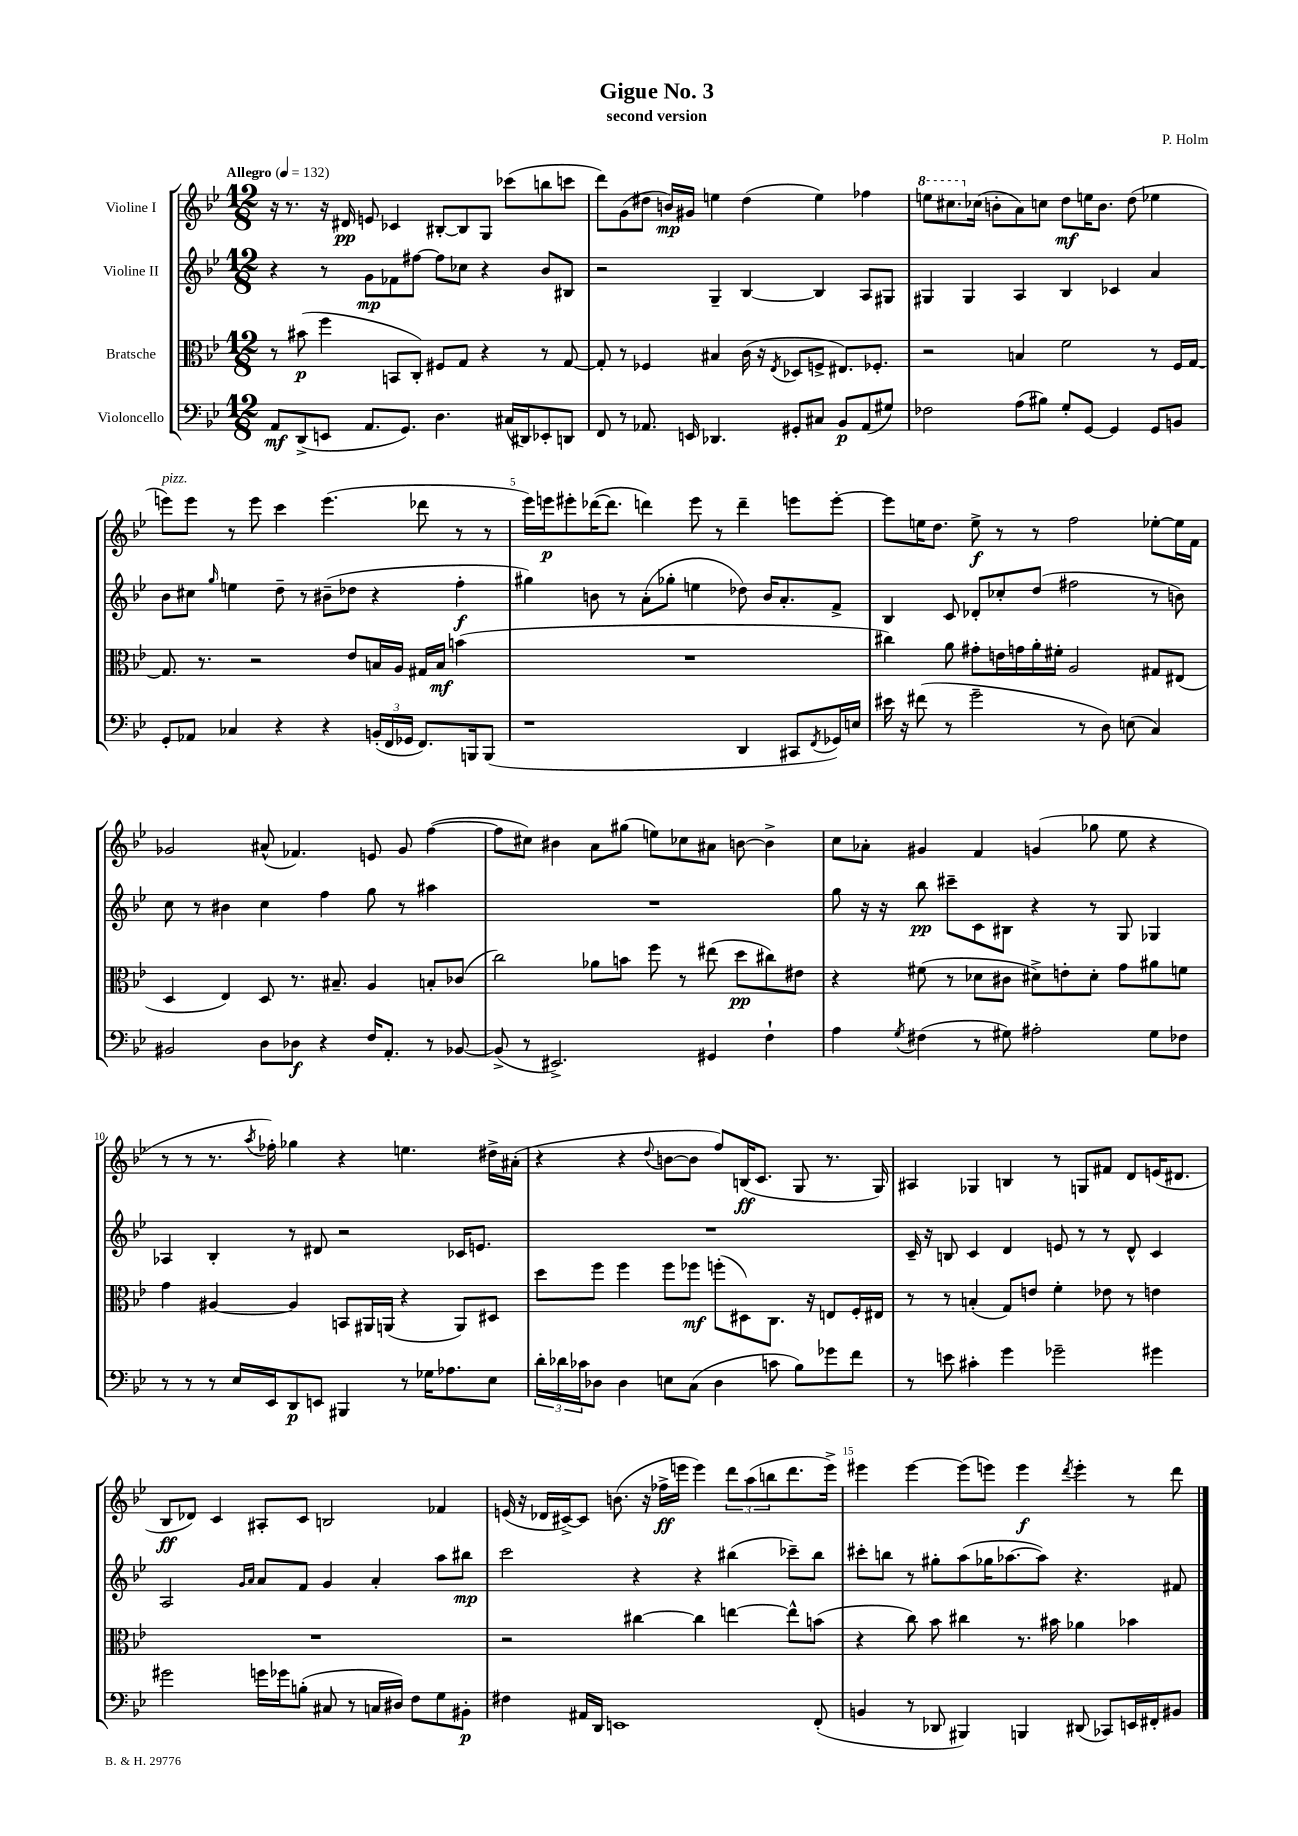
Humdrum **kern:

**kern	**dynam	**kern	**dynam	**kern	**dynam	**kern	**dynam
*part4	*part4	*part3	*part3	*part2	*part2	*part1	*part1
*staff4	*staff4	*staff3	*staff3	*staff2	*staff2	*staff1	*staff1
*I"Violoncello	*	*I"Bratsche	*	*I"Violine II	*	*I"Violine I	*
*clefF4	*	*clefC3	*	*clefG2	*	*clefG2	*
*k[b-e-]	*	*k[b-e-]	*	*k[b-e-]	*	*k[b-e-]	*
*M12/8	*	*M12/8	*	*M12/8	*	*M12/8	*
*MM132	*	*MM132	*	*MM132	*	*MM132	*
=1	=1	=1	=1	=1	=1	=1	=1
!	!	!	!	!	!	!LO:TX:a:B:t=Allegro	!
8AA/L	mf	8r	.	4r	.	16r	.
.	.	.	.	.	.	8.r	.
(8DD^/	.	(8b#X\	p	.	.	.	.
8EEn/J	.	4ff\	.	8r	.	16r	.
.	.	.	.	.	.	16d#X/	pp
8.AA/L	.	.	.	8g\L	mp	8en/	.
.	.	8BBn/L	.	8f-X\	.	4c-X/	.
8.GG/J)	.	.	.	.	.	.	.
.	.	8C'/J)	.	[8ff#X\J	.	.	.
4.D\	.	8F#X/L	.	8ff#\L]	.	[8B#X'/L	.
.	.	8G/J	.	8cc-X\J	.	8B#/]	.
.	.	4r	.	4r	.	8G/J	.
(16C#X/LL	.	.	.	.	.	(8ccc-X\L	.
16DD#X/J)	.	.	.	.	.	.	.
8EE-X'/	.	8r	.	8b-/L	.	8bbn\	.
8DDn/J	.	[8G/	.	8B#X/J	.	8cccn\J	.
=2	=2	=2	=2	=2	=2	=2	=2
8FF/	.	8G'/]	.	2r	.	8ddd\L)	.
8r	.	8r	.	.	.	(8g\	.
8.AA-X/	.	4F-X/	.	.	.	8dd#X\J	.
.	.	.	.	.	.	16bn/LL)	mp
16EEn/	.	.	.	.	.	16g#X/JJ	.
4.DD-X/	.	4B#X/	.	4G~/	.	4een\	.
.	.	(16c\	.	[4B-/	.	(4dd#\	.
.	.	16r	.	.	.	.	.
.	.	8qE-/	.	.	.	.	.
8GG#X'/L	.	8D-X/L	.	.	.	.	.
8C#X/J	.	8Fn^/J	.	4B-/]	.	4ee\)	.
8BB-/L	p	8.E#X/L)	.	.	.	.	.
(8AA-/	.	.	.	8A/L	.	4ff-X\	.
.	.	8.F-X'/J	.	.	.	.	.
8G#X/J)	.	.	.	8G#X/J	.	.	.
=3	=3	=3	=3	=3	=3	=3	=3
*	*	*	*	*	*	*8va	*
2F-X\	.	2r	.	4G#X/	.	8eeen\L	.
.	.	.	.	.	.	8.ccc#X\	.
.	.	.	.	4G#/	.	.	.
*	*	*	*	*	*	*X8va	*
.	.	.	.	.	.	(16cc-X\Jk	.
.	.	.	.	.	.	8bn'\L	.
(8A\L	.	4Bn/	.	4A/	.	8a\)	.
8B#X\J)	.	.	.	.	.	8ccn\J	.
8G'/L	.	2f\	.	4B-/	.	8dd\L	mf
[8GG/J	.	.	.	.	.	16een\K	.
.	.	.	.	.	.	8.b\J	.
4GG/]	.	.	.	4c-X/	.	.	.
.	.	.	.	.	.	(8dd\	.
8GG/L	.	8r	.	4a/	.	4ee-X\	.
8BBn/J	.	16F/LL	.	.	.	.	.
.	.	[16G/JJ	.	.	.	.	.
!!LO:LB:g=z
=4	=4	=4	=4	=4	=4	=4	=4
!	!	!	!	!	!	!LO:TX:a:i:t=pizz.	!
8GG'/L	.	8.G/]	.	8b-\L	.	8eeen\L)	.
8AA-X/J	.	.	.	8cc#X\J	.	8eee\J	.
.	.	8.r	.	.	.	.	.
.	.	.	.	16qqgg/	.	.	.
4C-X/	.	.	.	4een\	.	8r	.
.	.	2r	.	.	.	8eee\	.
4r	.	.	.	8dd~\	.	4ccc\	.
.	.	.	.	8r	.	.	.
4r	.	.	.	(8b#X~\L	.	(4.eee\	.
.	.	8e-/L	.	8dd-X\J	.	.	.
(24BBn'/LL	.	16Bn/L	.	4r	.	.	.
24FF/	.	.	.	.	.	.	.
.	.	16A/JJ	.	.	.	.	.
24GG-X/JJ	.	.	.	.	.	.	.
8.FF/L)	.	16G#X/LL	.	.	.	8ddd-X\	.
.	.	16B/JJ	mf	.	.	.	.
.	.	(4bn\	.	4ff'\	f	8r	.
16BBBn/k	.	.	.	.	.	.	.
(8BBB/J	.	.	.	.	.	8r	.
=5	=5	=5	=5	=5	=5	=5	=5
1r	.	1.r	.	4gg#X\)	.	16eee-\LL)	.
.	.	.	.	.	.	16eeen\J	p
.	.	.	.	.	.	8eee#X'\	.
.	.	.	.	8bn\	.	([16ddd-X\K	.
.	.	.	.	.	.	8.ddd-\J]	.
.	.	.	.	8r	.	.	.
.	.	.	.	(8a'\L	.	4dddn\)	.
.	.	.	.	8gg-X'\J	.	.	.
.	.	.	.	4een\	.	8eee#\	.
.	.	.	.	.	.	8r	.
4DD/	.	.	.	8dd-X\)	.	4ddd~\	.
.	.	.	.	16b/KL	.	.	.
.	.	.	.	8.a'/	.	.	.
8CC#X/L	.	.	.	.	.	8eeen\L	.
8qFF/	.	.	.	.	.	.	.
16GG-X/L)	.	.	.	8f^/J	.	[8eee'\J	.
16En/JJ	.	.	.	.	.	.	.
=6	=6	=6	=6	=6	=6	=6	=6
16e#X\	.	4cc#X\)	.	4B-/	.	8eee\L]	.
16r	.	.	.	.	.	.	.
(8f#X\	.	.	.	.	.	16een\K	.
.	.	.	.	.	.	8.dd\J	.
8r	.	8a\	.	8c/	.	.	.
2g~\	.	8g#X'\L	.	8d-X'/L	.	8ee^\	f
.	.	16en\L	.	8cc-X'/	.	8r	.
.	.	16gn\	.	.	.	.	.
.	.	16a'\	.	(8dd/J	.	8r	.
.	.	16f#X'\JJ	.	.	.	.	.
.	.	2A/	.	2ff#X\	.	2ff\	.
8r	.	.	.	.	.	.	.
8D\)	.	.	.	.	.	.	.
(8En\	.	.	.	.	.	.	.
4C/)	.	8G#X/L	.	8r	.	[8ee-X'\L	.
.	.	(8E#X/J	.	8bn\)	.	16ee-\L]	.
.	.	.	.	.	.	16f\JJ	.
!!LO:LB:g=z
=7	=7	=7	=7	=7	=7	=7	=7
2BB#X/	.	4D/	.	8cc\	.	2g-X/	.
.	.	.	.	8r	.	.	.
.	.	4E-/)	.	4b#X\	.	.	.
8D\L	.	8D/	.	4cc\	.	(8a#X^^/	.
8D-X\J	f	8.r	.	.	.	4.f-X/)	.
4r	.	.	.	4ff\	.	.	.
.	.	8.B#X~/	.	.	.	.	.
16F/KL	.	4A/	.	8gg\	.	8en/	.
8.AA'/J	.	.	.	.	.	.	.
.	.	.	.	8r	.	8g-/	.
8r	.	8Bn'/L	.	4aa#X\	.	([4ff\	.
[8BB-X/	.	(8c-X/J	.	.	.	.	.
=8	=8	=8	=8	=8	=8	=8	=8
(8BB-^/]	.	2cc\)	.	1.r	.	8ff\L]	.
8r	.	.	.	.	.	8cc#X\J)	.
2.EE#X^/)	.	.	.	.	.	4b#X\	.
.	.	8a-X\L	.	.	.	8a\L	.
.	.	8bn\J	.	.	.	(8gg#X\J	.
.	.	8ff\	.	.	.	8een\L)	.
.	.	8r	.	.	.	8cc-X\	.
4GG#X/	.	(8ee#X\	.	.	.	8a#X\J	.
.	.	8dd\L	pp	.	.	[8bn\	.
4F`\	.	8cc#X\)	.	.	.	4b^\]	.
.	.	8e#X\J	.	.	.	.	.
=9	=9	=9	=9	=9	=9	=9	=9
4A\	.	4r	.	8gg\	.	8cc\L	.
.	.	.	.	16r	.	8a-X'\J	.
.	.	.	.	16r	.	.	.
8qG/	.	.	.	.	.	.	.
(4F#X\	.	(8f#X\	.	8bb-\	pp	4g#X/	.
.	.	8r	.	8ccc#X~\L	.	.	.
8r	.	8d-X\L	.	8c\	.	4f/	.
8G#X\)	.	8c#X\J	.	8B#X\J	.	.	.
2A#X'\	.	8d#X^\L)	.	4r	.	(4gn/	.
.	.	8en'\	.	.	.	.	.
.	.	8d#'\J	.	8r	.	8gg-X\	.
.	.	8g\L	.	8G/	.	8ee-\	.
8G#\L	.	8a#X\	.	4G-X/	.	4r	.
8F-X\J	.	8fn\J	.	.	.	.	.
!!LO:LB:g=z
=10	=10	=10	=10	=10	=10	=10	=10
8r	.	4g\	.	4A-X/	.	8r	.
8r	.	.	.	.	.	8r	.
8r	.	[4A#X/	.	4B-'/	.	8.r	.
16E-/LL	.	.	.	.	.	.	.
.	.	.	.	.	.	8qaa/	.
16EE-/J	.	.	.	.	.	16ff-X'\)	.
8DD/	p	4A#/]	.	8r	.	4gg-X\	.
8EEn/J	.	.	.	8d#X/	.	.	.
4BBB#X/	.	8BBn/L	.	2r	.	4r	.
.	.	16AA#X/L	.	.	.	.	.
.	.	(16AAn/JJ	.	.	.	.	.
8r	.	4r	.	.	.	4.een\	.
16G-X\KL	.	.	.	.	.	.	.
8.A-X\	.	.	.	.	.	.	.
.	.	8AA/L)	.	16c-X/KL	.	.	.
.	.	.	.	8.en/J	.	.	.
8E-\J	.	8D#X/J	.	.	.	16dd#X^\LL	.
.	.	.	.	.	.	(16a#X'\JJ	.
=11	=11	=11	=11	=11	=11	=11	=11
24d'\LL	.	8dd\L	.	1.r	.	4r	.
24d-X\	.	.	.	.	.	.	.
24c-X\J	.	.	.	.	.	.	.
8D-X\J	.	8ff\J	.	.	.	.	.
4D-\	.	4ff\	.	.	.	4r	.
.	.	.	.	.	.	8qqdd/	.
8En\L	.	8ff\L	.	.	.	[8bn\L	.
(8C\J	.	8ff-X\J	mf	.	.	8b\J]	.
4D-\	.	(8ffn'\L	.	.	.	8ff/L)	.
.	.	8D#X\)	.	.	.	(16Bn/K	ff
.	.	.	.	.	.	8.c/J	.
8cn\	.	8.C\J	.	.	.	.	.
8B-\L)	.	.	.	.	.	8G/	.
.	.	16r	.	.	.	.	.
8g-X\	.	8En/L	.	.	.	8.r	.
8f\J	.	16F'/L	.	.	.	.	.
.	.	16E#X/JJ	.	.	.	16G/)	.
=12	=12	=12	=12	=12	=12	=12	=12
8r	.	8r	.	16c~/	.	4A#X/	.
.	.	.	.	16r	.	.	.
8en\	.	8r	.	8Bn/	.	.	.
4c#X'\	.	(4Bn'/	.	4c/	.	4G-X/	.
4g\	.	8G/L)	.	4d/	.	4Bn/	.
.	.	8en/J	.	.	.	.	.
2g-X~\	.	4f'\	.	8en/	.	8r	.
.	.	.	.	8r	.	8Gn/L	.
.	.	8e-X\	.	8r	.	8f#X/J	.
.	.	8r	.	8d^^/	.	8d/L	.
4g#X\	.	4en\	.	4c/	.	(16en/K	.
.	.	.	.	.	.	8.d#X/J	.
!!LO:LB:g=z
=13	=13	=13	=13	=13	=13	=13	=13
2g#X\	.	1.r	.	2A/	.	8B-/L	ff
.	.	.	.	.	.	8d-X/J)	.
.	.	.	.	.	.	4c/	.
.	.	.	.	16qqg/LL	.	.	.
.	.	.	.	16qqa/JJ	.	.	.
16gn\LL	.	.	.	8a/L	.	8A#X'/L	.
16g-X\J	.	.	.	.	.	.	.
(8Bn'\J	.	.	.	8f/J	.	8c/J	.
8C#X/	.	.	.	4g/	.	2Bn/	.
8r	.	.	.	.	.	.	.
16Cn/LL	.	.	.	4a'/	.	.	.
16D#X/JJ)	.	.	.	.	.	.	.
8F\L	.	.	.	.	.	.	.
8G\	.	.	.	8aa\L	.	4f-X/	.
8BB#X'\J	p	.	.	8bb#X\J	mp	.	.
=14	=14	=14	=14	=14	=14	=14	=14
4F#X\	.	2r	.	2ccc\	.	(16en/	.
.	.	.	.	.	.	16r	.
.	.	.	.	.	.	16d-X/LL	.
.	.	.	.	.	.	[16c#X^/J)	.
16AA#X/LL	.	.	.	.	.	8c#/J]	.
16DD/JJ	.	.	.	.	.	.	.
1EEn	.	.	.	.	.	(8.bn\	.
.	.	[4cc#X\	.	4r	.	.	.
.	.	.	.	.	.	16r	.
.	.	.	.	.	.	16ff-X^\LL	ff
.	.	.	.	.	.	16eeen\JJ	.
.	.	4cc#\]	.	4r	.	4eee\)	.
.	.	[4een\	.	(4bb#X\	.	12ddd\L	.
.	.	.	.	.	.	(12aa\	.
.	.	.	.	.	.	12bbn\	.
.	.	8ee^^\L]	.	8ccc-X~\L)	.	8.ddd\	.
(8FF'/	.	(8bn\J	.	8bb#\J	.	.	.
.	.	.	.	.	.	16eee^\Jk)	.
=15	=15	=15	=15	=15	=15	=15	=15
4BBn/	.	4r	.	8ccc#X'\L	.	4eee#X\	.
.	.	.	.	8bbn\J	.	.	.
8r	.	8cc\)	.	8r	.	[4eee#\	.
8DD-X/	.	8b-\	.	8gg#X'\L	.	.	.
4BBB#X/)	.	4cc#X\	.	(8aa\	.	(8eee#\L]	.
.	.	.	.	16gg-X\K	.	8eeen\J)	.
.	.	.	.	[8.aa-X\	.	.	.
4BBBn/	.	8.r	.	.	.	4eee\	f
.	.	.	.	8aa-\J])	.	.	.
.	.	16b#X\	.	.	.	.	.
.	.	.	.	.	.	8qddd/	.
(8DD#X/	.	4a-X\	.	4.r	.	4eee'\	.
8CC-X/L)	.	.	.	.	.	.	.
16EEn/L	.	4b-X\	.	.	.	8r	.
16FF#X'/J	.	.	.	.	.	.	.
8BB#X/J	.	.	.	8f#X/	.	8ddd\	.
==	==	==	==	==	==	==	==
*-	*-	*-	*-	*-	*-	*-	*-
